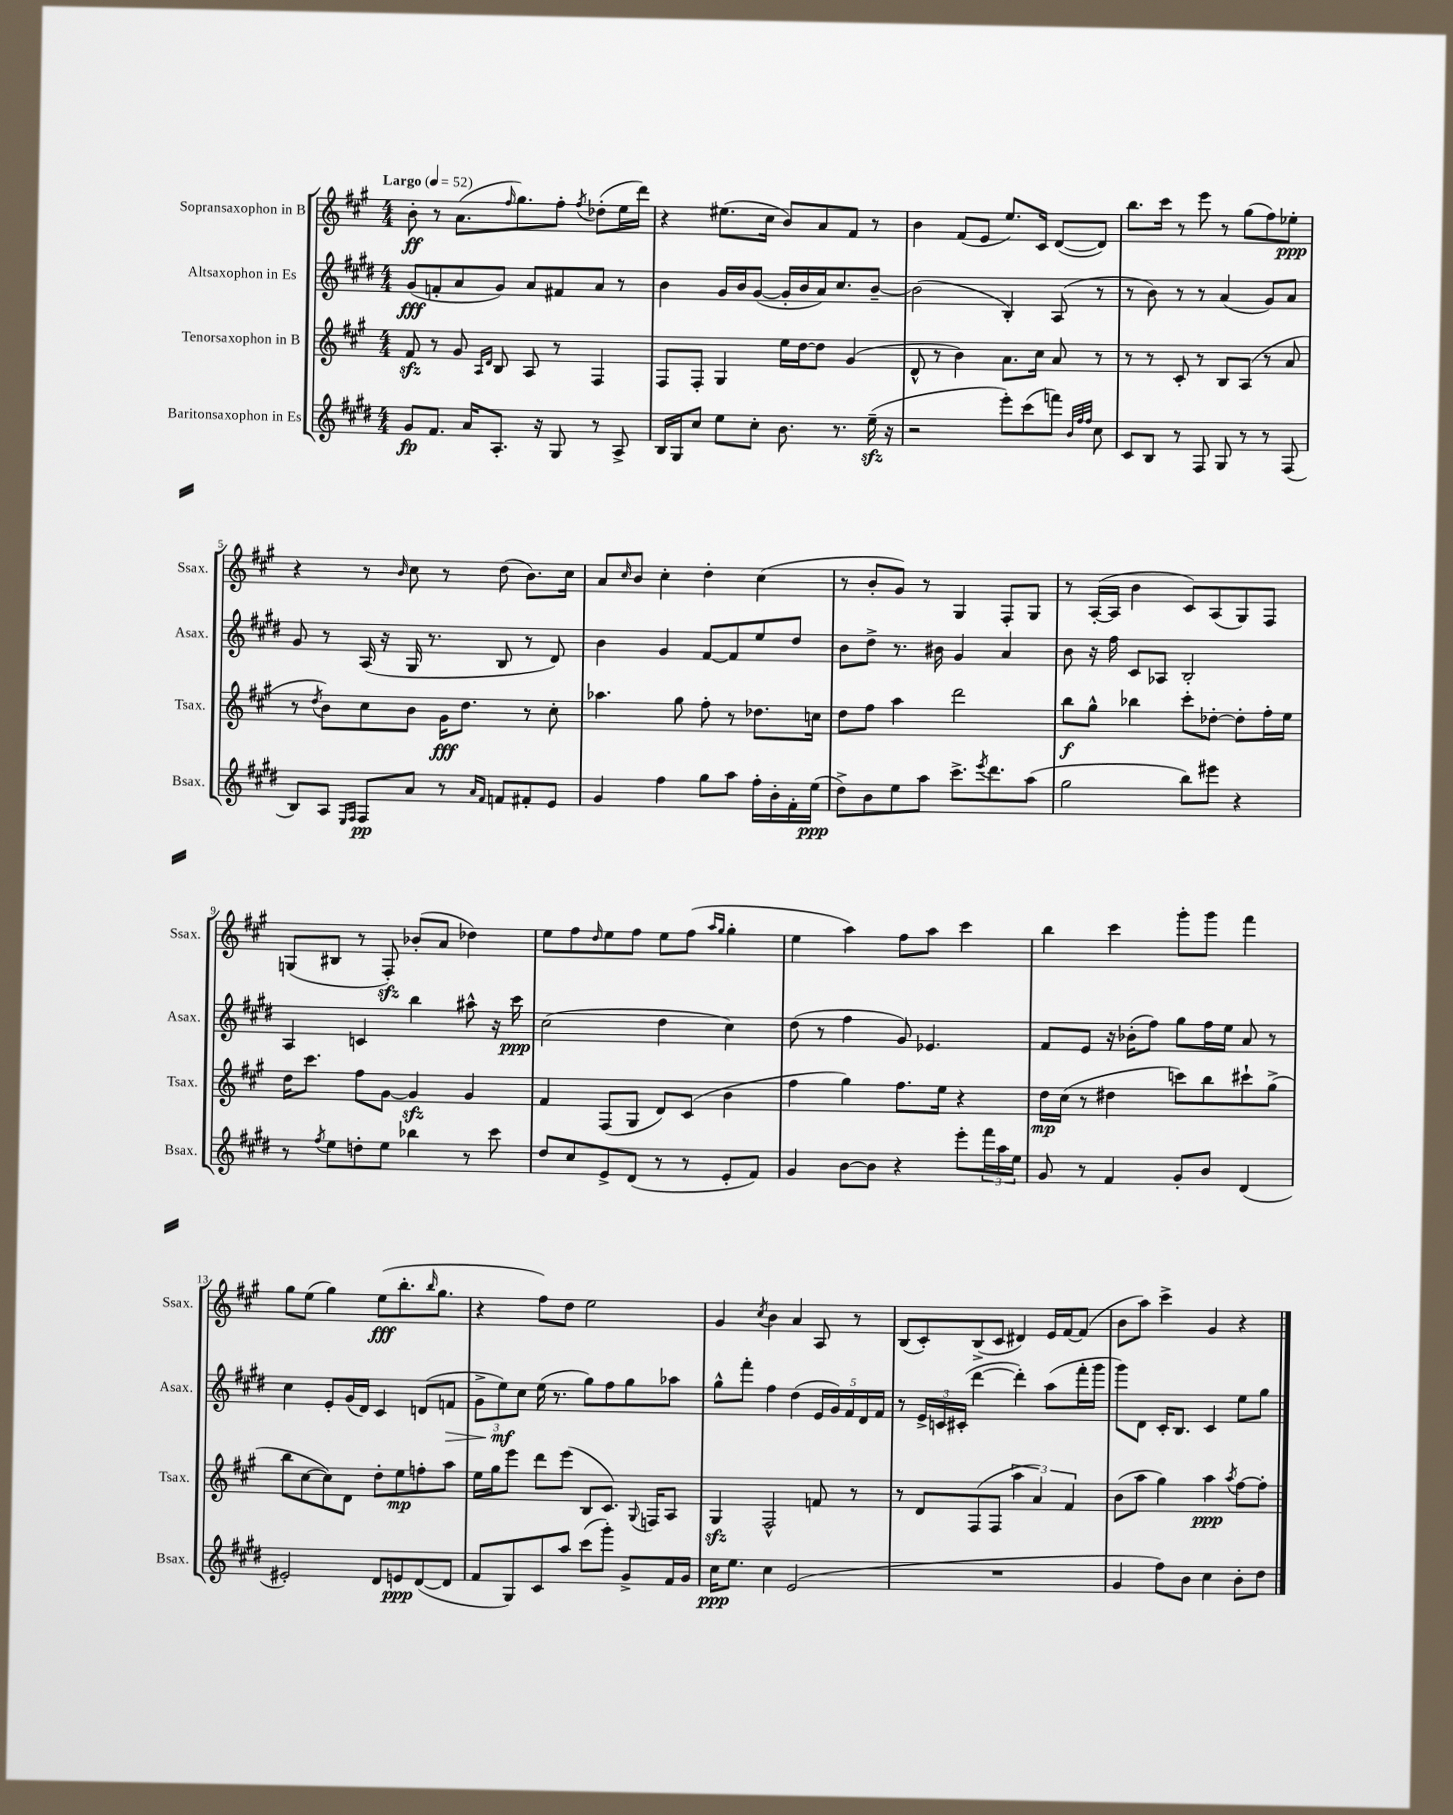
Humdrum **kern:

**kern	**kern	**kern	**kern
*staff4	*staff3	*staff2	*staff1
*clefG2	*clefG2	*clefG2	*clefG2
*k[f#c#g#d#]	*k[f#c#g#]	*k[f#c#g#d#]	*k[f#c#g#]
*M4/4	*M4/4	*M4/4	*M4/4
*MM52	*MM52	*MM52	*MM52
8g#/L	8f#/	(8g#/L	8b'\
8.f#/J	8r	8f'/	8r
.	8g#/	8a/	(8.a\L
16a/LK	.	.	.
.	16qqA/LL	.	.
.	16qqd/JJ	.	.
8.A'/J	8B/	8g#/J)	.
.	.	.	16qqff#/
.	.	.	8.gg#\)
.	8A/	8a/L	.
16r	.	.	.
8G#/	8r	8f#/	8ff#'\J
.	.	.	8qff#/
8r	4F#/	8a/J	(8dd-'\L
8A^/	.	8r	16ee\L
.	.	.	16ddd\JJ)
=	=	=	=
16B/LL	8F#/L	4b\	4r
16G#/J	.	.	.
8cc#/J	8F#'/J	.	.
8ee\L	4G#/	16g#/LL	(8.ee#\L
.	.	16b/J	.
8cc#'\J	.	([8g#/J	.
.	.	.	16cc#\Jk
8.b\	16ee\LL	16g#'/]LL	8b/L)
.	[16dd\J	16b/	.
.	8dd\]J	16a/J)	8a/
8.r	.	8.cc#/	.
.	(4g#/	.	8f#/J
(16ee~\	.	[8b~/J	8r
16r	.	.	.
=	=	=	=
2r	8d^^/	(2b\]	4b\
.	8r	.	.
.	4b\)	.	(8f#/L
.	.	.	8e/J
8eee'\L)	8.a\L	4B'/)	8.ee/L)
(8ccc#\	.	.	.
.	16cc#\Jk	.	16c#/Jk
8fff\J)	8a/	(8A/	([8d/L
32qqb/LLL	.	.	.
32qqff#/	.	.	.
32qqff#/JJJ	.	.	.
8cc#\	8r	8r	8d/]J)
=	=	=	=
8c#/L	8r	8r	8.bb\L
8B/J	8r	8b\)	.
.	.	.	16ccc#\Jk
8r	8c#'/	8r	8r
8F#/	8r	8r	8eee\
8G#/	8B/L	(4a/	8r
8r	(8A/J	.	(8gg#\L
8r	8r	8g#/L)	8ff#\)
(8F#/	8a/	8a/J	8ee-'\J
=	=	=	=
8B/L)	8r	8g#/	4r
.	8qdd/	.	.
8A/J	8b\L)	8r	.
16qqE/LL	.	.	.
16qqF#/JJ	.	.	.
8F#/L	8cc#\	(16A/	8r
.	.	16r	.
.	.	.	16qqb/
8a/J	8b\J	16G#/	8cc#\
.	.	8.r	.
8r	16g#\LK	.	8r
.	8.dd\J	.	.
16qqa/LL	.	.	.
16qqf#/JJ	.	.	.
8f/L	.	8B/	(8dd\
8f#'/	8r	8r	8.b\L)
8e/J	8cc#'\	8d#/)	.
.	.	.	16cc#\Jk
=	=	=	=
4g#/	4.aa-\	4b\	8a/L
.	.	.	16qqcc#/
.	.	.	8b/J
4ff#\	.	4g#/	4cc#'\
.	8gg#\	.	.
8gg#\L	8ff#'\	[8f#/L	4dd'\
8aa\J	8r	8f#/]	.
16ff#'\LL	8.dd-\L	8ee/	(4cc#\
16b'\	.	.	.
16f#'\	.	8dd#/J	.
(16ee\JJ	16cc\Jk	.	.
=	=	=	=
8dd#^\L)	8dd\L	8b\L	8r
8b\	8ff#\J	8dd#^\J	8b'/L
8ee\	4aa\	8.r	8g#/J)
8aa\J	.	.	8r
.	.	16b#\	.
8.ccc#^\L	2ddd\	4g#/	4G#/
8qeee/	.	.	.
8.ddd#\	.	.	.
.	.	4a/	8F#'/L
(8aa\J	.	.	8G#/J
=	=	=	=
2gg#\	8bb\L	8b\	8r
.	8gg#^^\J	16r	([16A'/LL
.	.	16ff#\	16A/]JJ
.	4bb-\	8c#/L	4b\
.	.	8A-/J	.
8bb\L)	8ccc#'\L	2B'/	8c#/L)
8eee#\J	[8dd-'\J	.	(8A/
4r	8dd-'\]L	.	8G#/)
.	16ff#'\L	.	8F#/J
.	16ee\JJ	.	.
=	=	=	=
8r	16dd\LK	4A/	(8G/L
.	8.ccc#\J	.	.
8qff#/	.	.	.
8ee\L	.	.	8B#/J
8dd'\	8ff#\L	4c/	8r
8ee\J	[8g#\J	.	8F#'/)
4bb-\	4g#/]	4bb\	(8b-'/L
.	.	.	8a/J
8r	4g#/	8aa#^^\	4dd-\)
8ccc#\	.	16r	.
.	.	16ccc#\	.
=	=	=	=
8dd#/L	4f#/	(2cc#\	8ee\L
8cc#/	.	.	8ff#\
.	.	.	16qqdd/
8e^/	(8F#/L	.	8ee\
(8d#/J	8G#/J	.	8ff#\J
8r	8d/L)	4dd#\	8ee\L
8r	(8c#/J	.	(8ff#\J
.	.	.	16qqaa/LL
.	.	.	16qqgg#/JJ
8e'/L	4b\	4cc#\)	4gg#'\
8f#/J)	.	.	.
=	=	=	=
4g#/	4ff#\	(8dd#\	4ee\
.	.	8r	.
[8b\L	4gg#\)	4ff#\	4aa\)
8b\]J	.	.	.
4r	8.ff#\L	8g#/)	8ff#\L
.	.	4.e-/	8aa\J
.	16ee\Jk	.	.
8eee'\L	4r	.	4ccc#\
24fff#\L	.	.	.
24aa\	.	.	.
24ee\JJ	.	.	.
=	=	=	=
8g#/	16dd\LL	8f#/L	4bb\
.	(16cc#\JJ	.	.
8r	8r	8e/J	.
4f#/	4dd#\	16r	4ccc#\
.	.	(16b-'\LK	.
.	.	8ff#\J)	.
8g#'/L	8ccc\L)	8gg#\L	8ggg#'\L
8b/J	8bb\	16ff#\L	8ggg#\J
.	.	16ee\JJ	.
(4d#/	8ccc#`\	8a/	4fff#\
.	(8gg#^\J	8r	.
=	=	=	=
2e#'/)	8bb\L	4cc#\	8gg#\L
.	[8cc#\	.	(8ee\J
.	8cc#\])	8e'/L	4gg#\)
.	8d\J	(16g#/L	.
.	.	16d#/JJ)	.
8d#/L	8dd'\L	4c#/	(8ee\L
8e/	8ee\	.	8.bb'\
([8d#/	8ff'\	(8d/L	.
.	.	.	16qqbb/
.	.	.	8.gg#\J
8d#/]J	8aa\J	8f/J	.
=	=	=	=
8f#/L	16ee\LL	12g#^\L	4r
.	16gg#\J	.	.
.	.	12ee\)	.
8G#/)	8eee\J	.	.
.	.	12cc#\J	.
8c#/	8ddd\L	(16ee\	8ff#\L)
.	.	8.r	.
8aa/J	(8eee\J	.	8dd\J
(8ccc#\L	8B/L	8gg#\L)	2ee\
8ggg#'\J)	8.c#/J)	8ff#\	.
8g#^/L	.	8gg#\	.
.	8qqG#/	.	.
.	16F/LK	.	.
16f#/L	8A/J	8aa-\J	.
16g#/JJ	.	.	.
=	=	=	=
16cc#\LK	4G#/	8gg#^^\L	4g#/
8.ee\J	.	.	.
.	.	8fff#'\J	.
.	.	.	8qcc#/
4cc#\	2F#^^/	4ff#\	4b\
(2e/	.	(4dd#\	4a/
.	8f/	20e/LL	8A/
.	.	20g#/)	.
.	.	20f#/	.
.	8r	.	8r
.	.	20d#/	.
.	.	20f#/JJ	.
=	=	=	=
1r	8r	8r	(8B/L
.	8d/L	24e^/LL	8c#'/)
.	.	24c/	.
.	.	(24c#'/JJ	.
.	(8F#/	[4ddd#\	(8B^/
.	8F#/J	.	8c#/J
.	6aa\	4ddd#'\])	4d#/)
.	6a/)	.	.
.	.	(8aa\L	16e/LL
.	.	.	[16f#/J
.	6f#/	.	.
.	.	16fff#'\L	(8f#/]J
.	.	16ggg#\JJ	.
=	=	=	=
4g#/	(8b\L	8ggg#\L)	8b\L
.	8aa\J	8d#\J	8aa\J)
8ff#\L)	4gg#\)	16c#'/LK	4ccc#^\
.	.	8.B/J	.
8b\J	.	.	.
4cc#\	4aa\	4c#/	4g#/
.	8qaa/	.	.
8b'\L	[8ff#\L	8ee\L	4r
8dd#\J	8ff#'\]J	8gg#\J	.
==	==	==	==
*-	*-	*-	*-
